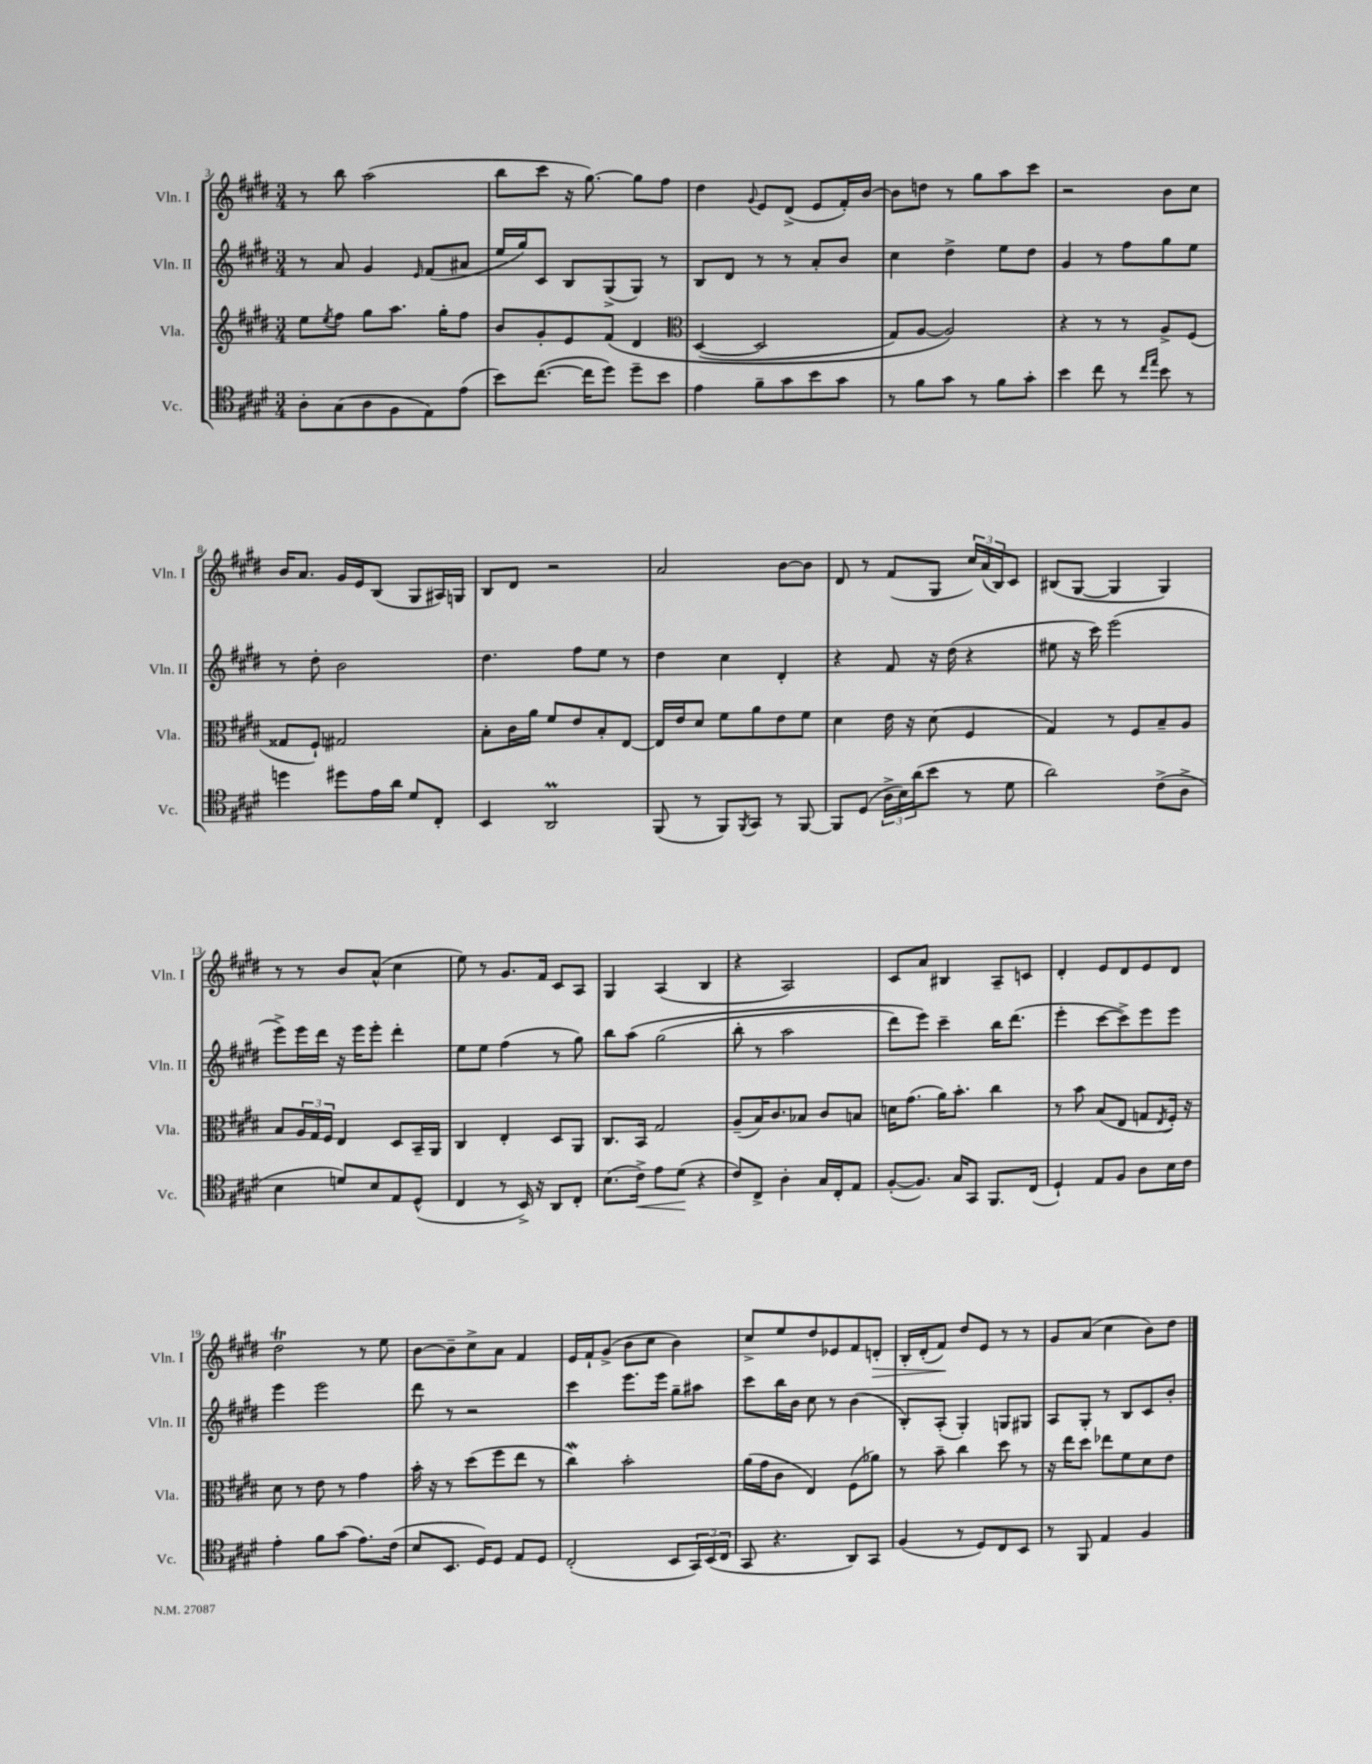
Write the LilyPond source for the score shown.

<<
\new StaffGroup <<
\new Staff = "s0" \with { instrumentName = "Vln. I" shortInstrumentName = "Vln. I" } {
    \clef treble \key e \major \numericTimeSignature \time 3/4
    r8 b''8 a''2( |
    b''8 cis'''8 r16 gis''8.~) gis''8 fis''8 |
    dis''4 \appoggiatura { gis'8 } e'8 dis'8->( e'8 fis'16-.) b'16~ |
    b'8 d''8 r8 gis''8 a''8 cis'''8 |
    r2 b'8 cis''8 |
    b'16 a'8. gis'16 e'16 b8( gis8 ais16) g16 |
    b8 dis'8 r2 |
    a'2 b'8~ b'8 |
    dis'8 r8 fis'8( gis8 \tuplet 3/2 { cis''16) a'16( b16) } cis'8 |
    bis8( gis8~ gis4 gis4) |
    r8 r8 b'8 a'8-^( cis''4 |
    e''8) r8 gis'8. fis'16 cis'8 a8 |
    gis4 a4( b4 |
    r4 a2) |
    cis'8 a'8 bis4 a8-- c'8 |
    dis'4-. e'8 dis'8 e'8 dis'8 |
    dis''2\trill r8 e''8 |
    b'8~ b'8-- cis''8-> a'8 fis'4 |
    e'16 fis'16-! gis'8->( b'8 cis''8 b'4) |
    cis''8-> e''8 dis''8 ees'8 fis'8 d'8-.\> |
    b16-. dis'16-.( fis'8\!) dis''8 e'8 r8 r8 |
    gis'8 a'8( cis''4 b'8) dis''8 \bar "|." |
}
\new Staff = "s1" \with { instrumentName = "Vln. II" shortInstrumentName = "Vln. II" } {
    \clef treble \key e \major \numericTimeSignature \time 3/4
    r8 a'8 gis'4 \grace { e'16 } fis'8( ais'8 |
    e''16 gis''16) cis'8 b8 gis8->( gis8) r8 |
    b8 dis'8 r8 r8 a'8-. b'8 |
    cis''4 dis''4-> e''8 dis''8 |
    gis'4 r8 fis''8 gis''8 e''8 |
    r8 dis''8-. b'2 |
    dis''4. fis''8 e''8 r8 |
    dis''4 cis''4 dis'4-. |
    r4 fis'8 r16 dis''16( r4 |
    eis''8 r16 cis'''16) e'''2( |
    e'''8->) e'''16 dis'''16 r16 e'''16 e'''8-. dis'''4-. |
    e''8 e''8 fis''4( r8 gis''8) |
    b''8 a''8\( gis''2( |
    b''8-. r8 a''2 |
    dis'''8) e'''8\) cis'''4-- b''16 dis'''8.( |
    e'''4-. cis'''8~ cis'''8->) e'''8 e'''8 |
    e'''4 e'''2 |
    dis'''8 r8 r2 |
    cis'''4 e'''8. e'''16 gis''8-- ais''8 |
    cis'''8 b''16 b'16 cis''8 r8 b'4( |
    b8-.) a8-.( gis4-.) g8 gis8 |
    a8 gis8-. r8 b8 cis'8 b'8-. \bar "|." |
}
\new Staff = "s2" \with { instrumentName = "Vla." shortInstrumentName = "Vla." } {
    \clef treble \key e \major \numericTimeSignature \time 3/4
    e''8 \acciaccatura { e''8 } fis''8 gis''8 a''8. gis''16-. fis''8 |
    b'8 gis'8-. e'8 fis'8\( dis'4 |
    \clef alto dis4~( dis2 |
    gis8) a8~ a2\) |
    r4 r8 r8 a8-> fis8( |
    gisis8 fis8-!) gis2 |
    b8-. cis'16 a'16 fis'8 e'8 b8-. e8~ |
    e16 e'16 dis'8 fis'8 a'8 e'8 fis'8 |
    dis'4 e'16 r16 dis'8( fis4 |
    gis4) r8 fis8 b8-- a8 |
    b8 \tuplet 3/2 { a16 gis16 fis16 } e4 dis8 b,16-- a,16 |
    cis4 e4-. dis8 a,8 |
    cis8. b,16 gis2 |
    a8--( b16) cis'8. bes8 cis'8 b8 |
    d'16 gis'8.( a'16) b'8.-. cis''4 |
    r8 b'8 b8( e8 g8 \acciaccatura { e8 } fis16-.) r16 |
    dis'8 r8 e'8 r8 gis'4 |
    b'16-. r16 r8 dis''8( fis''8 e''8 r8 |
    cis''4\mordent) b'2-. |
    a'16( gis'16 cis'8 e4) fis8( aes'8) |
    r8 b'8-- cis''4 dis''8 r8 |
    r16 e''16 dis''8 ees''8 fis'8 dis'8 e'8 \bar "|." |
}
\new Staff = "s3" \with { instrumentName = "Vc." shortInstrumentName = "Vc." } {
    \clef tenor \key e \major \numericTimeSignature \time 3/4
    a8-. gis8( a8 fis8 e8) e'8( |
    b'8) cis''8.~( cis''16 dis''8) dis''8-- b'8 |
    e'4 fis'8-- gis'8 b'8 gis'8 |
    r8 fis'8 gis'8 r8 fis'8 gis'8-. |
    b'4 cis''8 r8 \grace { cis''16 e''16 } b'8 r8 |
    d''4 dis''8 e'16 a'16 dis'8 cis8-. |
    b,4 a,2\prall |
    fis,8( r8 fis,8) \acciaccatura { fis,8 } gis,8 r8 fis,8~ |
    fis,8 dis8( \tuplet 3/2 { a16-> b16) a'16( } b'8 r8 dis'8 |
    a'2) cis'8->( a8-> |
    b4 d'8) b8 e8 dis8-^( |
    cis4 r8 b,16->) r16 a,8 cis8-. |
    b8.( cis'16->\<) e'8 dis'8\!( r4 |
    cis'8) cis8-> a4-. gis16 cis16-. e8 |
    fis8~-.( fis8.) gis16 gis,8 fis,8. cis16( |
    dis4-!) e8 fis8 a8 b16 cis'16 |
    e'4-. fis'8 gis'8( e'8.) cis'16( |
    b8 b,8. dis16) dis8 e8 dis8 |
    cis2-.( b,8 \tuplet 3/2 { gis,16) b,16( cis16 } |
    gis,8 r4. a,8) gis,8 |
    fis4( r8 dis8) cis8 b,8 |
    r8 fis,8 e4 fis4 \bar "|." |
}
>>
>>
\layout { \context { \Score currentBarNumber = #3 } }
